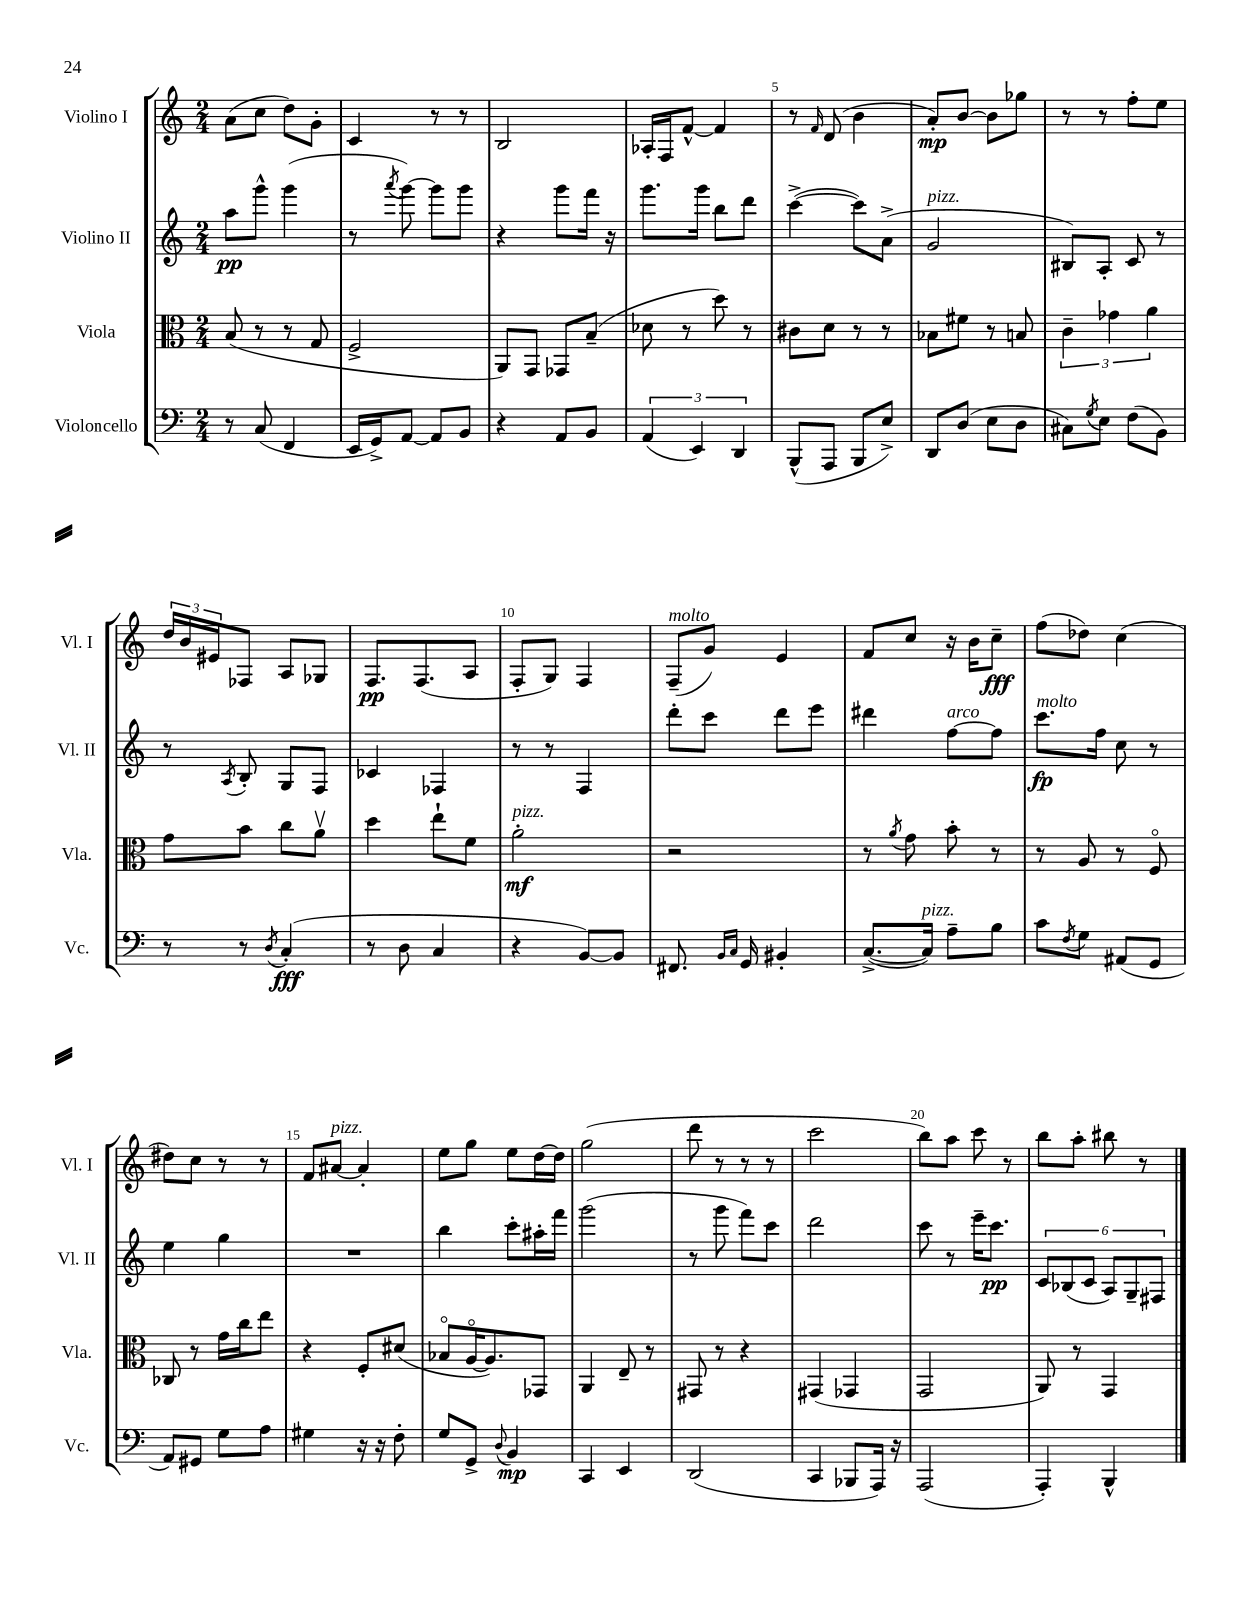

**kern	**dynam	**kern	**dynam	**kern	**dynam	**kern	**dynam
*part4	*part4	*part3	*part3	*part2	*part2	*part1	*part1
*staff4	*staff4	*staff3	*staff3	*staff2	*staff2	*staff1	*staff1
*I"Violoncello	*	*I"Viola	*	*I"Violino II	*	*I"Violino I	*
*I'Vc.	*	*I'Vla.	*	*I'Vl. II	*	*I'Vl. I	*
*clefF4	*	*clefC3	*	*clefG2	*	*clefG2	*
*k[]	*	*k[]	*	*k[]	*	*k[]	*
*M2/4	*	*M2/4	*	*M2/4	*	*M2/4	*
=1	=1	=1	=1	=1	=1	=1	=1
8r	.	(8B/	.	8aa\L	pp	(8a\L	.
(8C/	.	8r	.	8ggg^^\J	.	8cc\J	.
4FF/	.	8r	.	(4ggg\	.	8dd\L)	.
.	.	8G/	.	.	.	8g'\J	.
=2	=2	=2	=2	=2	=2	=2	=2
16EE/LL	.	2F^/	.	8r	.	4c/	.
16GG^/J)	.	.	.	.	.	.	.
.	.	.	.	8qaaa/	.	.	.
[8AA/J	.	.	.	[8ggg\)	.	.	.
8AA/L]	.	.	.	8ggg\L]	.	8r	.
8BB/J	.	.	.	8ggg\J	.	8r	.
=3	=3	=3	=3	=3	=3	=3	=3
4r	.	8AA/L)	.	4r	.	2B/	.
.	.	8GG/J	.	.	.	.	.
8AA/L	.	8GG-X/L	.	8ggg\L	.	.	.
8BB/J	.	(8B~/J	.	16fff\Jk	.	.	.
.	.	.	.	16r	.	.	.
=4	=4	=4	=4	=4	=4	=4	=4
(6AA/	.	8d-X\	.	8.ggg\L	.	16A-X'/LL	.
.	.	.	.	.	.	16F/J	.
.	.	8r	.	.	.	[8f^^/J	.
6EE/)	.	.	.	.	.	.	.
.	.	.	.	16ggg\Jk	.	.	.
.	.	8dd\)	.	8bb\L	.	4f/]	.
6DD/	.	.	.	.	.	.	.
.	.	8r	.	8ddd\J	.	.	.
=5	=5	=5	=5	=5	=5	=5	=5
(8BBB^^/L	.	8c#X\L	.	([4ccc^\	.	8r	.
.	.	.	.	.	.	16qqf/	.
8AAA/J	.	8d\J	.	.	.	(8d/	.
8BBB/L	.	8r	.	8ccc\L])	.	4b\	.
8E^/J)	.	8r	.	(8a^\J	.	.	.
=6	=6	=6	=6	=6	=6	=6	=6
!	!	!	!	!LO:TX:a:i:t=pizz.	!	!	!
8DD/L	.	8B-X\L	.	2g/	.	8a'/L)	mp
(8D/J	.	8f#X\J	.	.	.	[8b/J	.
8E\L	.	8r	.	.	.	8b\L]	.
8D\J	.	8Bn/	.	.	.	8gg-X\J	.
=7	=7	=7	=7	=7	=7	=7	=7
8C#X\L)	.	6c~\	.	8B#X/L)	.	8r	.
8qG/	.	.	.	.	.	.	.
8E\J	.	.	.	8A'/J	.	8r	.
.	.	6g-X\	.	.	.	.	.
(8F\L	.	.	.	8c/	.	8ff'\L	.
.	.	6a\	.	.	.	.	.
8BB\J)	.	.	.	8r	.	8ee\J	.
!!LO:LB:g=z
=8	=8	=8	=8	=8	=8	=8	=8
8r	.	8g\L	.	8r	.	24dd/LL	.
.	.	.	.	.	.	24b/	.
.	.	.	.	.	.	24e#X/J	.
.	.	.	.	8qA/	.	.	.
8r	.	8b\J	.	8B'/	.	8F-X/J	.
8qD/	.	.	.	.	.	.	.
(4C'/	fff	8cc\L	.	8G/L	.	8A/L	.
.	.	8av\J	.	8F/J	.	8G-X/J	.
=9	=9	=9	=9	=9	=9	=9	=9
8r	.	4dd\	.	4c-X/	.	8.F/L	pp
8D\	.	.	.	.	.	.	.
.	.	.	.	.	.	(8.F/	.
4C/	.	8ee`\L	.	4F-X/	.	.	.
.	.	8f\J	.	.	.	8A/J	.
=10	=10	=10	=10	=10	=10	=10	=10
!	!	!LO:TX:a:i:t=pizz.	!	!	!	!	!
4r	.	2a'\	mf	8r	.	8F'/L	.
.	.	.	.	8r	.	8G/J)	.
[8BB/L)	.	.	.	4F/	.	4F/	.
8BB/J]	.	.	.	.	.	.	.
=11	=11	=11	=11	=11	=11	=11	=11
!	!	!	!	!	!	!LO:TX:a:i:t=molto	!
8.FF#X/	.	2r	.	8ddd'\L	.	(8F~/L	.
.	.	.	.	8ccc\J	.	8g/J)	.
16qqBB/LL	.	.	.	.	.	.	.
16qqC/JJ	.	.	.	.	.	.	.
16GG/	.	.	.	.	.	.	.
4BB#X'/	.	.	.	8ddd\L	.	4e/	.
.	.	.	.	8eee\J	.	.	.
=12	=12	=12	=12	=12	=12	=12	=12
([8.C^/L	.	8r	.	4ddd#X\	.	8f/L	.
.	.	8qa/	.	.	.	.	.
.	.	8g\	.	.	.	8cc/J	.
!LO:TX:a:i:t=pizz.	!	!	!	!	!	!	!
16C/Jk])	.	.	.	.	.	.	.
!	!	!	!	!LO:TX:a:i:t=arco	!	!	!
8A~\L	.	8b'\	.	[8ff\L	.	16r	.
.	.	.	.	.	.	16b\KL	.
8B\J	.	8r	.	8ff\J]	.	8cc~\J	fff
=13	=13	=13	=13	=13	=13	=13	=13
!	!	!	!	!LO:TX:a:i:t=molto	!	!	!
8c\L	.	8r	.	8.ccc\L	fp	(8ff\L	.
8qF/	.	.	.	.	.	.	.
8G\J	.	8A/	.	.	.	8dd-X\J)	.
.	.	.	.	16ff\Jk	.	.	.
(8AA#X/L	.	8r	.	8cc\	.	(4cc\	.
8GG/J	.	8F/	.	8r	.	.	.
!!LO:LB:g=z
=14	=14	=14	=14	=14	=14	=14	=14
8AA/L)	.	8C-X/	.	4ee\	.	8dd#X\L)	.
8GG#X/J	.	8r	.	.	.	8cc\J	.
8G\L	.	16g\LL	.	4gg\	.	8r	.
.	.	16cc\J	.	.	.	.	.
8A\J	.	8ee\J	.	.	.	8r	.
=15	=15	=15	=15	=15	=15	=15	=15
4G#X\	.	4r	.	2r	.	8f/L	.
!	!	!	!	!	!	!LO:TX:a:i:t=pizz.	!
.	.	.	.	.	.	[8a#X/J	.
16r	.	8F'/L	.	.	.	4a#'/]	.
16r	.	.	.	.	.	.	.
8F'\	.	(8d#X/J	.	.	.	.	.
=16	=16	=16	=16	=16	=16	=16	=16
8G/L	.	8B-X/L	.	4bb\	.	8ee\L	.
8GG^/J	.	[16A/K	.	.	.	8gg\J	.
.	.	8.A/])	.	.	.	.	.
8qqD/	.	.	.	.	.	.	.
4BB/	mp	.	.	8ccc'\L	.	8ee\L	.
.	.	8GG-X/J	.	16aa#X'\L	.	[16dd\L	.
.	.	.	.	16fff\JJ	.	16dd\JJ]	.
=17	=17	=17	=17	=17	=17	=17	=17
4CC/	.	4AA/	.	(2ggg\	.	(2gg\	.
4EE/	.	8E~/	.	.	.	.	.
.	.	8r	.	.	.	.	.
=18	=18	=18	=18	=18	=18	=18	=18
(2DD/	.	8GG#X/	.	8r	.	8ddd\	.
.	.	8r	.	8ggg\	.	8r	.
.	.	4r	.	8fff\L)	.	8r	.
.	.	.	.	8ccc\J	.	8r	.
=19	=19	=19	=19	=19	=19	=19	=19
4CC/	.	(4GG#X/	.	2ddd\	.	2ccc\	.
8BBB-X/L	.	4GG-X/	.	.	.	.	.
16AAA/Jk)	.	.	.	.	.	.	.
16r	.	.	.	.	.	.	.
=20	=20	=20	=20	=20	=20	=20	=20
(2AAA/	.	2GG/	.	8ccc\	.	8bb\L)	.
.	.	.	.	8r	.	8aa\J	.
.	.	.	.	16eee~\KL	.	8ccc\	.
.	.	.	.	8.ccc\J	pp	.	.
.	.	.	.	.	.	8r	.
=21	=21	=21	=21	=21	=21	=21	=21
4AAA'/)	.	8AA/)	.	12c/L	.	8bb\L	.
.	.	.	.	(12B-X/	.	.	.
.	.	8r	.	.	.	8aa'\J	.
.	.	.	.	12c/J	.	.	.
4BBB^^/	.	4GG/	.	12A/L)	.	8bb#X\	.
.	.	.	.	12G~/	.	.	.
.	.	.	.	.	.	8r	.
.	.	.	.	12F#X/J	.	.	.
==	==	==	==	==	==	==	==
*-	*-	*-	*-	*-	*-	*-	*-
